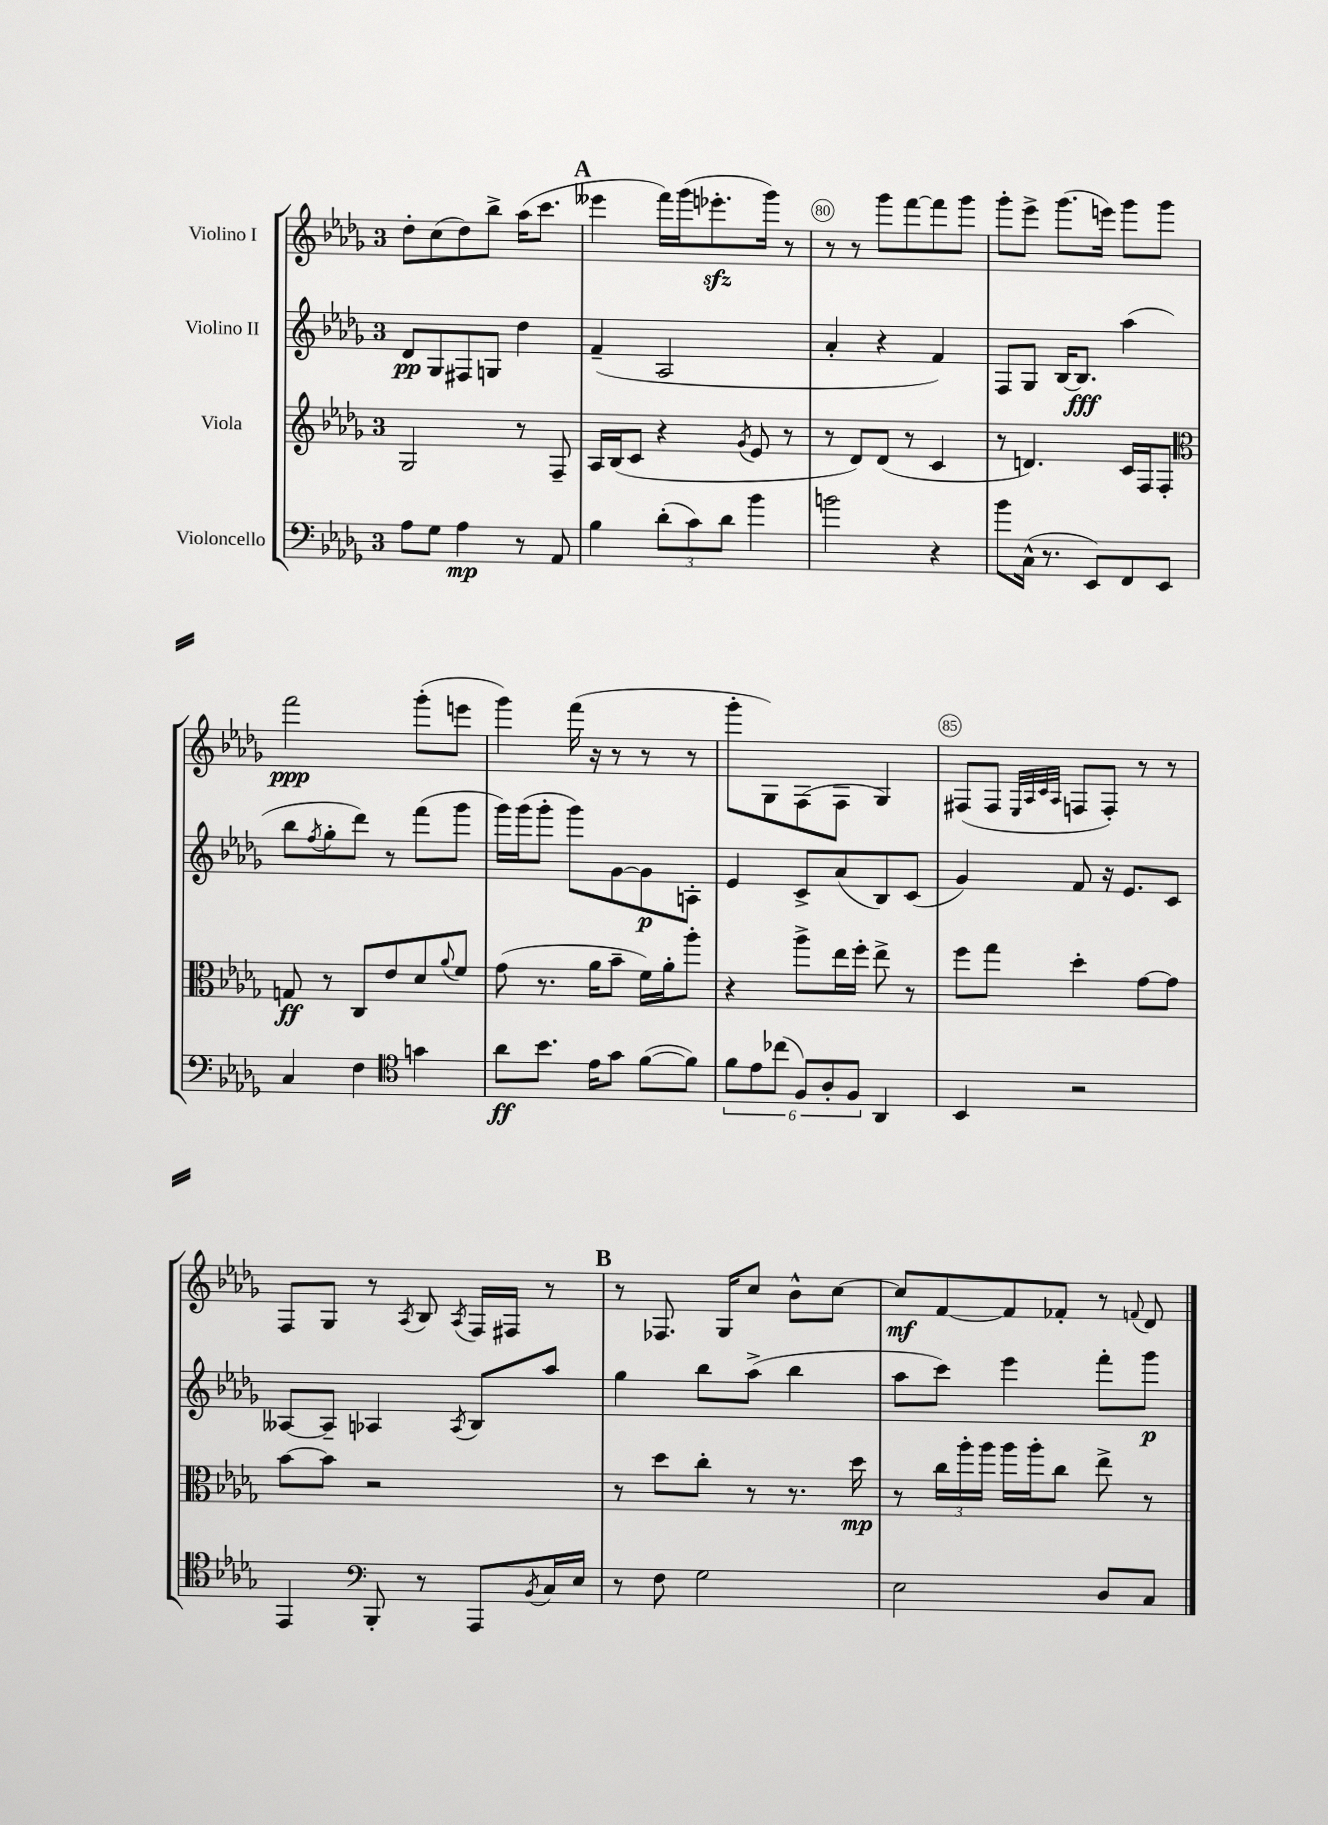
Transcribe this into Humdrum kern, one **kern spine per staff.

**kern	**kern	**kern	**kern
*staff4	*staff3	*staff2	*staff1
*clefF4	*clefG2	*clefG2	*clefG2
*k[b-e-a-d-g-]	*k[b-e-a-d-g-]	*k[b-e-a-d-g-]	*k[b-e-a-d-g-]
*M3/4	*M3/4	*M3/4	*M3/4
8A-	2G-	8d-	8dd-'
8G-	.	8G-	(8cc
4A-	.	8F#	8dd-)
.	.	8G	8bb-^
8r	8r	4dd-	(16aa-
.	.	.	8.ccc
8AA-	8F~	.	.
=	=	=	=
4B-	16A-	(4f~	4eee--
.	(16B-	.	.
.	8c	.	.
(12d-'	4r	2A-	16fff)
.	.	.	(16ggg-
12c)	.	.	.
.	.	.	8.eee-'
12d-	.	.	.
.	8qg-	.	.
4b-	8e-	.	.
.	.	.	16ggg-)
.	8r	.	8r
=	=	=	=
2b	8r	4a-'	8r
.	8d-)	.	8r
.	(8d-	4r	8ggg-
.	8r	.	[8fff
4r	4c	4f)	8fff]
.	.	.	8ggg-
=	=	=	=
8b-	8r	8F	8ggg-'
(16C^^	4.d)	8G-	8eee-^
8.r	.	.	.
.	.	[16B-	(8.ggg-
.	.	8.B-]	.
8EE-)	.	.	.
.	.	.	16eee)
8FF	16c	(4aa-	8ggg-
.	16F	.	.
8EE-	8F'	.	8ggg-
=	=	=	=
*	*clefC3	*	*
4C	8G	8bb-	2fff
.	.	8qff	.
.	8r	8gg-'	.
4F	8C	8ddd-)	.
.	8e-	8r	.
*clefC4	*	*	*
4g	8d-	(8fff	(8ggg-'
.	8qqa-	.	.
.	8f	8ggg-	8eee
=	=	=	=
8a-	(8g-	16ggg-)	4ggg-)
.	.	(16ggg-	.
8.b-	8.r	8ggg-'	.
.	.	8ggg-)	(16fff
16e-	16a-	.	16r
8g-	8b-~	[8g-	8r
([8f	16f)	8g-]	8r
.	16a-'	.	.
8f])	8aa-'	8A'	8r
=	=	=	=
12f	4r	4e-	8ggg-'
12e-	.	.	.
.	.	.	8G-)
(12cc-	.	.	.
12F)	8aa-^	8c^	(8F
12A-'	.	.	.
.	16ee-	(8a-	8F
12F	.	.	.
.	16ff'	.	.
4AA-	8ee-^	8B-)	4G-)
.	8r	(8c	.
=	=	=	=
4BB-	8ff	4g-)	(8F#
.	8gg-	.	8F#
.	.	.	32qqE-
.	.	.	32qqA-
.	.	.	32qqc
.	.	.	32qqA-
2r	4dd-'	8f	8F
.	.	16r	8F')
.	.	8.e-	.
.	[8g-	.	8r
.	8g-]	8c	8r
=	=	=	=
4EE-	[8b-	[8A--	8F
.	8b-]	8A--~]	8G-
*clefF4	*	*	*
8BBB-'	2r	4A-	8r
.	.	.	8qA-
8r	.	.	8B-
.	.	8qA-	8qA-
8AAA-	.	8B-	16F
.	.	.	16F#
8qBB-	.	.	.
16C	.	8aa-	8r
16E-	.	.	.
=	=	=	=
8r	8r	4gg-	8r
8F	8dd-	.	8.F-
2G-	8cc'	8bb-	.
.	.	.	16G-
.	8r	(8aa-^	8cc
.	8.r	4bb-	8b-^^
.	.	.	[8cc
.	16dd-	.	.
=	=	=	=
2E-	8r	8aa-	8cc]
.	24cc	8ccc)	[8f
.	24aa-'	.	.
.	24aa-	.	.
.	16aa-	4eee-	8f]
.	16aa-'	.	.
.	8cc	.	8f-'
8D-	8ee-^	8fff'	8r
.	.	.	8qqf
8C	8r	8ggg-	8d-
==	==	==	==
*-	*-	*-	*-
